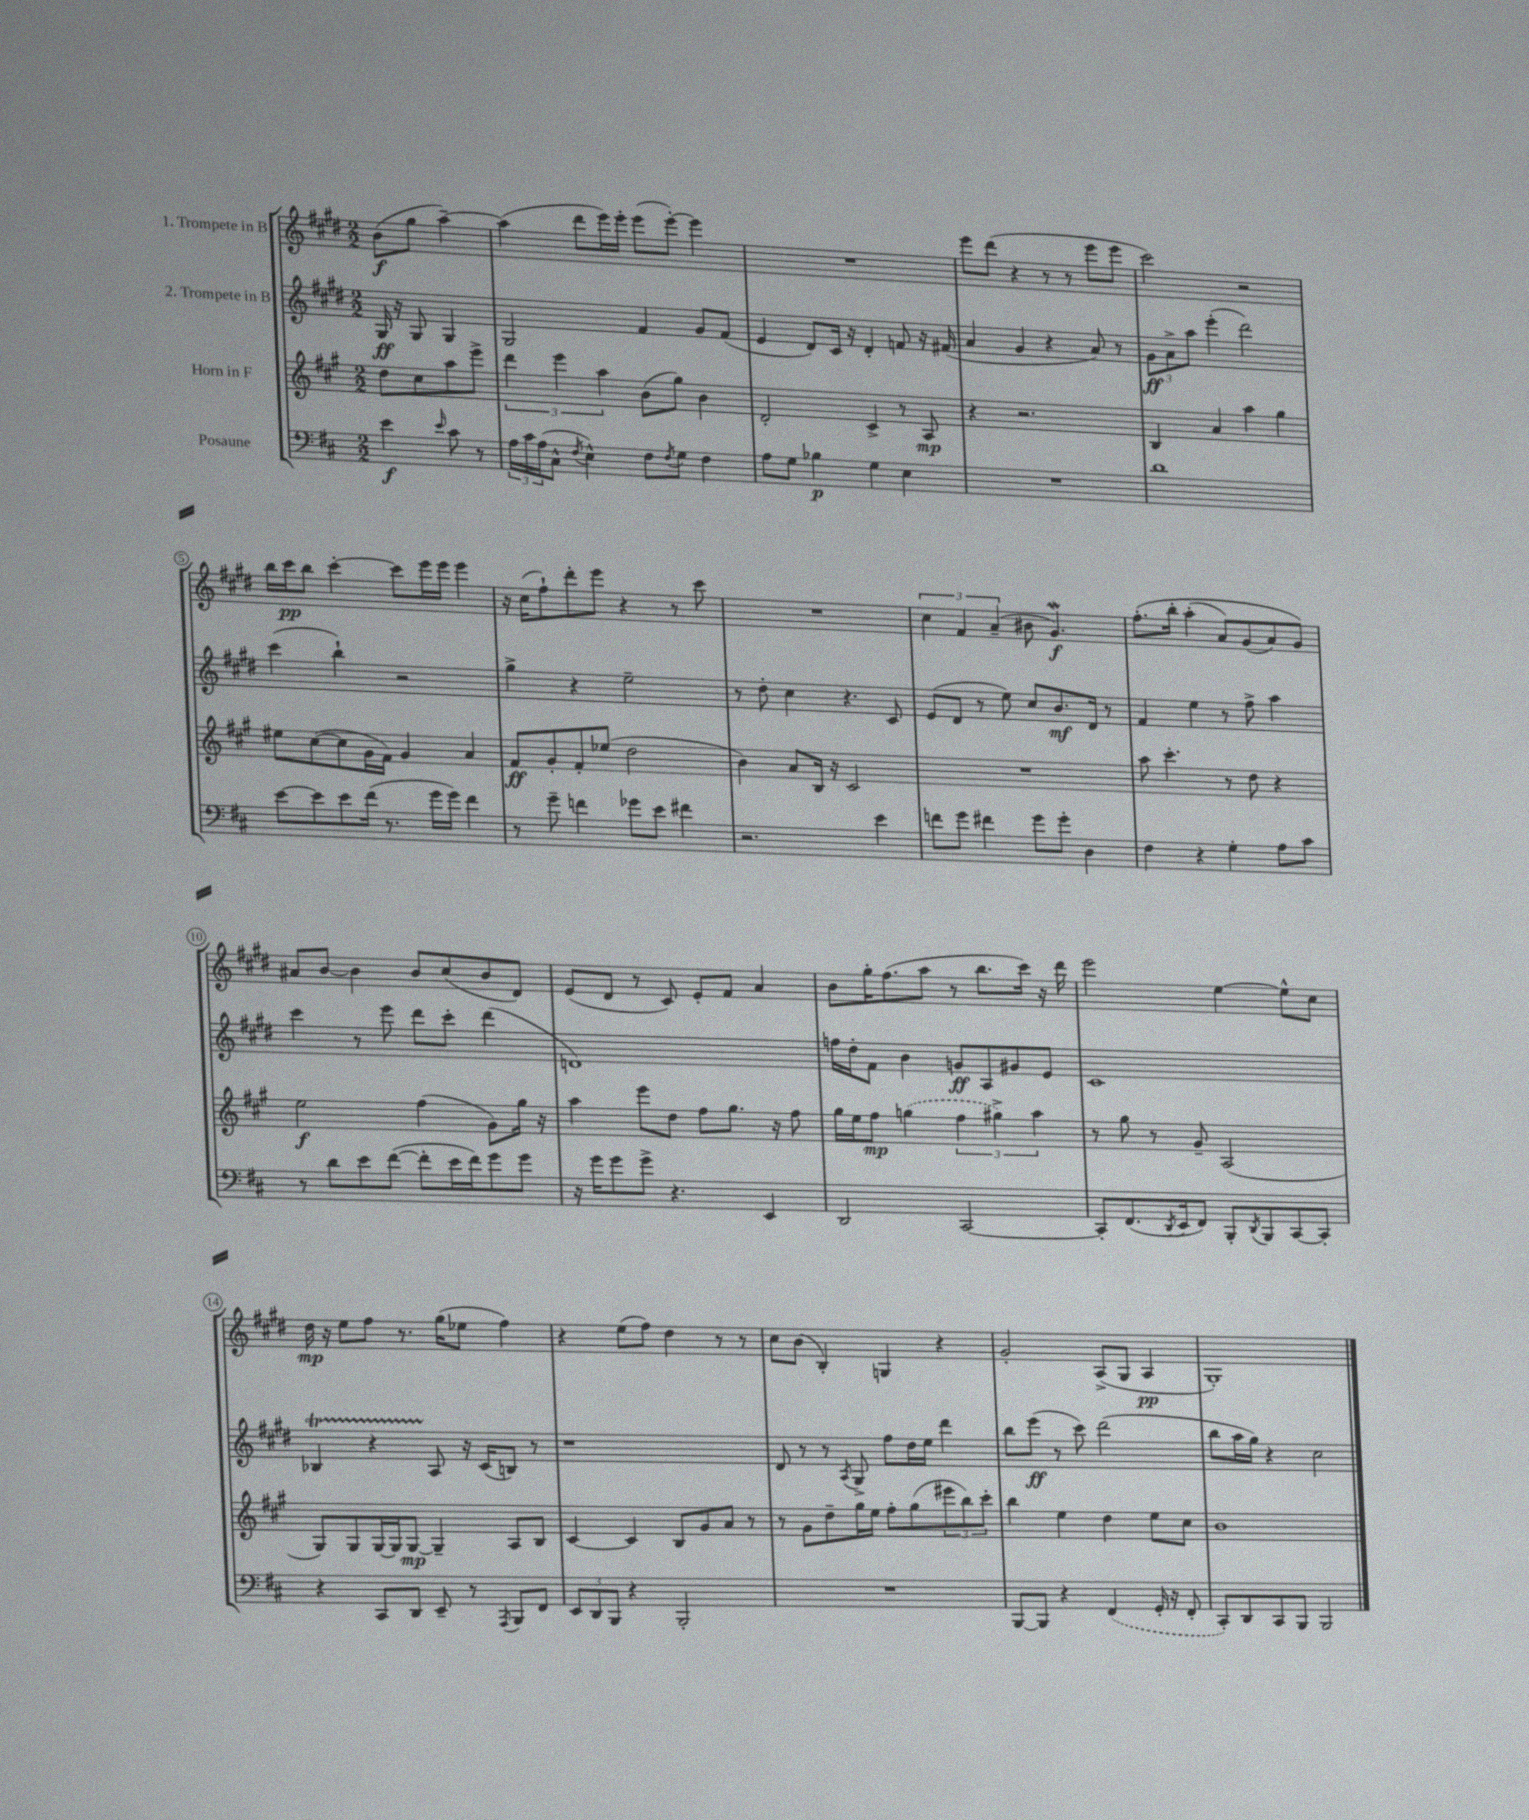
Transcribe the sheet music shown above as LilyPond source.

<<
\new StaffGroup <<
\new Staff = "s0" \with { instrumentName = "1. Trompete in B" } {
    \clef treble \key e \major \numericTimeSignature \time 2/2 \partial 2
    b'8\f( gis''8 a''4~--) |
    a''4( dis'''8 e'''16) e'''16-. e'''8( e'''8~-.) e'''4 |
    R1 |
    e'''8 dis'''8( r4 r8 r8 e'''8 e'''8 |
    cis'''2) r2 |
    b''16 cis'''16\pp b''8 cis'''4~-. cis'''8 e'''16 e'''16 e'''4 |
    r16 cis''16( fis''8-!) dis'''8-. e'''8 r4 r8 cis'''8 |
    R1 |
    \tuplet 3/2 { cis''4 fis'4 a'4--( } bis'8 gis'4.\mordent\f) |
    fis''8.-.\( b''16-. a''4-.( a'8) gis'8( a'8) gis'8\) |
    ais'8 b'8~ b'4 b'8 cis''8( b'8 dis'8) |
    e'8( dis'8 r8 cis'8) e'8-. fis'8 a'4 |
    b'8 gis''16-. fis''8.( a''8 r8 b''8. cis'''16) r16 dis'''16 |
    e'''2 e''4~ e''8-^ cis''8 |
    dis''16\mp r16 e''8 fis''8 r8. gis''16( ees''8 fis''4) |
    r4 e''8( fis''8) dis''4 r8 r8 |
    cis''8 b'8( b4-.) g4 r4 |
    gis'2-. a8->( gis8 a4\pp |
    gis1-.) \bar "|." |
}
\new Staff = "s1" \with { instrumentName = "2. Trompete in B" } {
    \clef treble \key e \major \numericTimeSignature \time 2/2 \partial 2
    gis16\ff r16 gis8 gis4 |
    gis2 fis'4 gis'8 fis'8( |
    e'4 dis'8) cis'16 r16 dis'4-. f'8 r16 fis'16( |
    a'4 gis'4 r4 a'8) r8 |
    \tuplet 3/2 { gis'8\ff a'8-> a''8 } e'''4-.( dis'''2) |
    cis'''4( b''4-!) r2 |
    gis''4-> r4 e''2-- |
    r8 dis''8-. cis''4 r4. cis'8 |
    e'8( dis'8 r8 e''8) cis''8 b'8.\mf dis'16 r8 |
    fis'4 e''4 r8 fis''8-> a''4 |
    cis'''4 r8 e'''8 dis'''8 cis'''8-. dis'''4( |
    d'1) |
    f''16 dis''16-. fis'8 b'4 g'8\ff a8 gis'8 e'8 |
    cis'1 |
    bes4\startTrillSpan r4 a8\stopTrillSpan r16 cis'16( b8) r8 |
    r1 |
    dis'8 r8 r8 \acciaccatura { a8 } gis8-> fis''8 dis''16 e''16 dis'''4 |
    b''8 e'''8\ff( r8 cis'''8) dis'''2( |
    b''8 a''16 gis''16) r4 cis''2 \bar "|." |
}
\new Staff = "s2" \with { instrumentName = "Horn in F" } {
    \clef treble \key a \major \numericTimeSignature \time 2/2 \partial 2
    d''8 cis''8 a''8 e'''8-> |
    \tuplet 3/2 { d'''4 e'''4 a''4 } b'8( gis''8) b'4 |
    d'2-. cis'4-> r8 a8\mp |
    r4 r2. |
    b4 a'4 a''4 gis''4 |
    eis''8 cis''8~( cis''8 gis'16 fis'16) gis'4 a'4 |
    fis'8\ff gis'8-. fis'8-. ees''8( d''2 |
    b'4) a'8 b16 r16 cis'2 |
    R1 |
    a''8 cis'''4.-. r8 d''8 r4 |
    e''2\f fis''4( gis'8) gis''16 r16 |
    a''4 e'''8 d''8 fis''8 gis''8. r16 fis''8 |
    gis''16 e''16 fis''8\mp \once \slurDashed g''4( \tuplet 3/2 { fis''4 gis''4->) a''4 } |
    r8 gis''8 r8 gis'8-- a2( |
    gis8) gis8 gis16~ gis16 gis8~\mp gis4-- a8 b8 |
    cis'4~ cis'4 b8 gis'8 a'8 r8 |
    r8 gis'8 d''8-- gis''16 e''16 fis''8-. gis''8( \tuplet 3/2 { eis'''8 b''8) cis'''8-. } |
    b''4 e''4 d''4 e''8 cis''8 |
    b'1 \bar "|." |
}
\new Staff = "s3" \with { instrumentName = "Posaune" } {
    \clef bass \key d \major \numericTimeSignature \time 2/2 \partial 2
    e'4\f \grace { e'16 } cis'8 r8 |
    \tuplet 3/2 { a16 cis'16 a16( } cis8-^ \acciaccatura { fis8 } e4-^) fis8 \acciaccatura { fis8 } g8 fis4 |
    a8 g8 bes4\p g4 e4 |
    R1 |
    d'1 |
    e'8~ e'8 e'8 fis'16( r8. g'16 g'16) fis'4 |
    r8 g'8-- f'4 ges'8 e'8 fis'4 |
    r2. e'4 |
    f'8 g'8 fis'4 g'8 g'8-. d4 |
    fis4 r4 g4-. a8 cis'8 |
    r8 d'8 e'8 fis'8~( fis'8-. e'16 fis'16) g'8 g'8 |
    r16 g'16 g'8 g'8-> r4. e,4 |
    d,2 cis,2~ |
    cis,8-. fis,8.( \acciaccatura { d,8 } e,16 fis,8) b,,8-. \acciaccatura { d,8 } b,,8 cis,8~ cis,8-. |
    r4 cis,8 d,8 e,8-- r8 \acciaccatura { a,,8 } b,,8 fis,8 |
    \tuplet 3/2 { e,8 d,8 b,,8 } r4 b,,2-. |
    R1 |
    b,,8~ b,,8 r4 \once \slurDashed fis,4( g,16-. r16 fis,8-. |
    cis,8-.) d,8 cis,8 b,,8 b,,2 \bar "|." |
}
>>
>>
\layout { \context { \Score \override BarNumber.stencil = #(make-stencil-circler 0.1 0.3 ly:text-interface::print) } }
